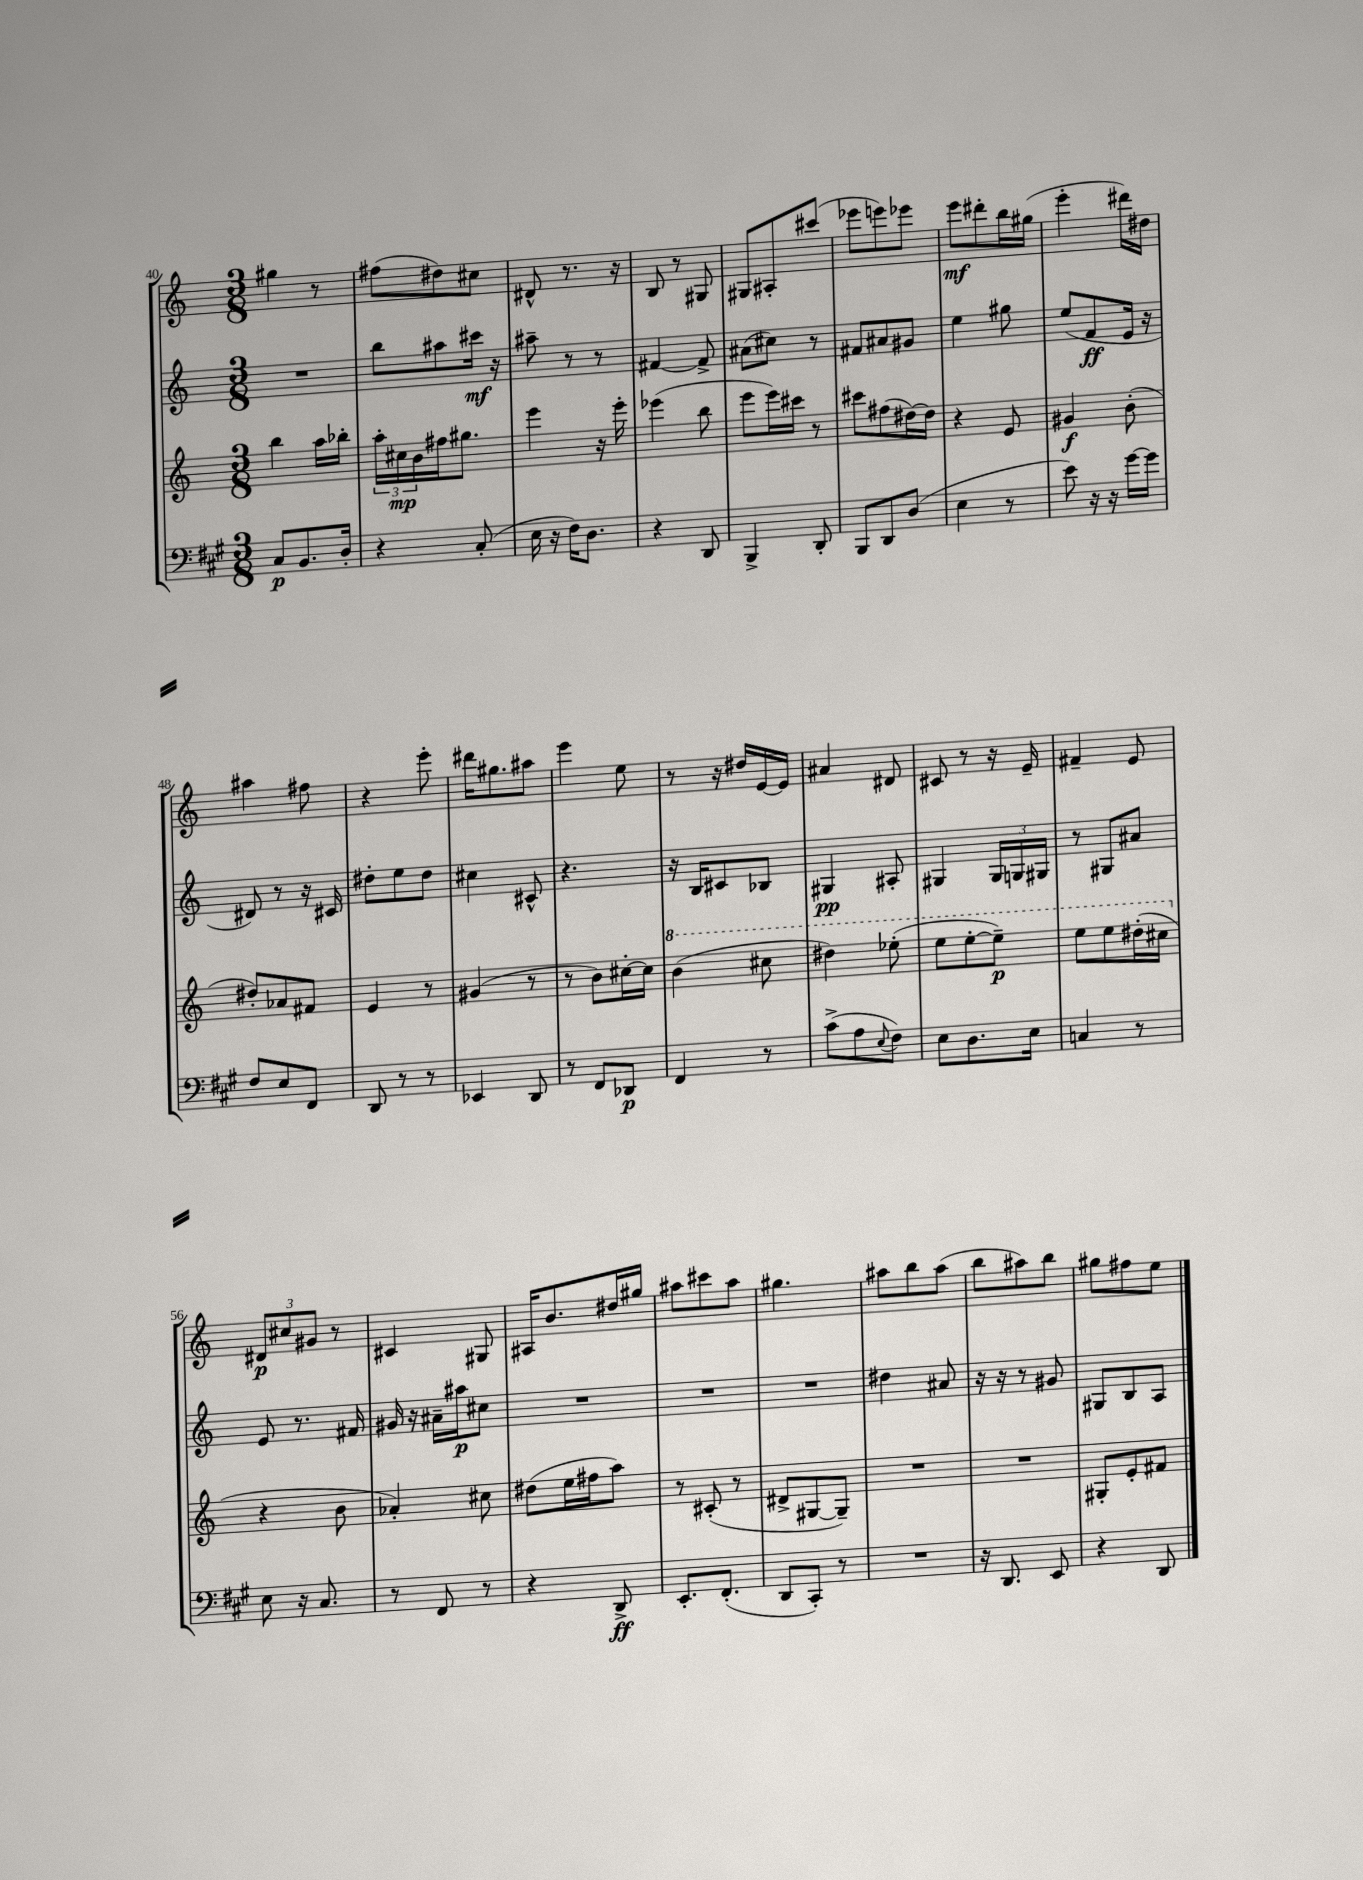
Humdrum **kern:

**kern	**kern	**kern	**kern
*staff4	*staff3	*staff2	*staff1
*clefF4	*clefG2	*clefG2	*clefG2
*k[f#c#g#]	*k[]	*k[]	*k[]
*M3/8	*M3/8	*M3/8	*M3/8
8C#	4bb	4.r	4gg#
8.BB	.	.	.
.	16aa	.	8r
16D'	16bb-'	.	.
=	=	=	=
4r	24aa'	8bb	(8ff#
.	24cc#	.	.
.	24b	.	.
.	16ff#	8aa#	8dd#)
.	8.gg#	.	.
(8C#'	.	16ccc#	8cc#
.	.	16r	.
=	=	=	=
16E	4eee	8aa#~	8d#^^
16r	.	.	.
16F#)	.	8r	8.r
8.D	.	.	.
.	16r	8r	.
.	16eee'	.	16r
=	=	=	=
4r	(4eee-	[4f#	8B
.	.	.	8r
8DD	8bb	8f#^]	8G#
=	=	=	=
4BBB^	8eee	(8a#	8G#
.	16eee)	8cc#)	8A#'
.	16ccc#	.	.
8DD'	8r	8r	(8ccc#
=	=	=	=
8BBB	8ccc#	8f#	8eee-
8DD	(8ff#	8a#	8eee)
(8D	[16dd#)	8g#	8eee-
.	16dd#]	.	.
=	=	=	=
4E	4r	4ee	8eee
.	.	.	8ddd#'
8r	8e	8gg#	16bb
.	.	.	(16gg#
=	=	=	=
8e)	4g#	(8ee	4eee'
16r	.	8f	.
16r	.	.	.
[16g#	(8b'	16e	16ddd#)
16g#]	.	16r	16dd#
=	=	=	=
8F#	8dd#')	8d#)	4aa#
8E	8a-	8r	.
8FF#	8f#	16r	8ff#
.	.	16c#	.
=	=	=	=
8DD	4e	8dd#'	4r
8r	.	8ee	.
8r	8r	8dd#	8eee'
=	=	=	=
4EE-	(4g#	4cc#	16ddd#
.	.	.	8.gg#
8DD	8r	8c#^^	8aa#
=	=	=	=
8r	8r	4.r	4eee
8FF#	8b)	.	.
8DD-	[16cc#'	.	8ee
.	16cc#]	.	.
=	=	=	=
4FF#	(4bb	16r	8r
.	.	16B	.
.	.	8c#	16r
.	.	.	16dd#
8r	8ccc#	8B-	[16e
.	.	.	16e]
=	=	=	=
(8c#^	4ddd#)	4G#	4a#
8A	.	.	.
8qqE	.	.	.
8F#)	(8eee-'	8A#'	8d#
=	=	=	=
8E	8eee	4G#	8c#
8.D	[8eee'	.	8r
.	8eee~])	24G#	16r
.	.	24G	.
16E	.	.	16e~
.	.	24G#	.
=	=	=	=
4C	8eee	8r	4f#~
.	8eee	8G#	.
8r	(16ddd#'	8a#	8e
.	16ccc#	.	.
=	=	=	=
8E	4r	8e	12d#
.	.	.	12cc#
16r	.	8.r	.
.	.	.	12g#
8.C#	.	.	.
.	8b	.	8r
.	.	16f#	.
=	=	=	=
8r	4a-')	16g#	4c#
.	.	16r	.
8FF#	.	16a#~	.
.	.	16aa#	.
8r	8cc#	8cc#	8G#
=	=	=	=
4r	(8dd#	4.r	16A#
.	.	.	8.b
.	16ee	.	.
.	16ff#	.	.
8DD^	8aa)	.	16dd#
.	.	.	16gg#
=	=	=	=
8.EE'	8r	4.r	8aa#
.	(8c#'	.	8ccc#
(8.FF#'	.	.	.
.	8r	.	8aa#
=	=	=	=
8DD	8d#^	4.r	4.gg#
8CC#')	[8G#	.	.
8r	8G#~])	.	.
=	=	=	=
4.r	4.r	4dd#	8aa#
.	.	.	8bb
.	.	8a#	(8aa#
=	=	=	=
16r	4.r	16r	8bb
8.DD	.	16r	.
.	.	8r	8aa#)
8EE	.	8g#	8bb
=	=	=	=
4r	8G#'	8G#	8gg#
.	8e'	8B	8ff#
8DD	8f#	8A	8ee
==	==	==	==
*-	*-	*-	*-
